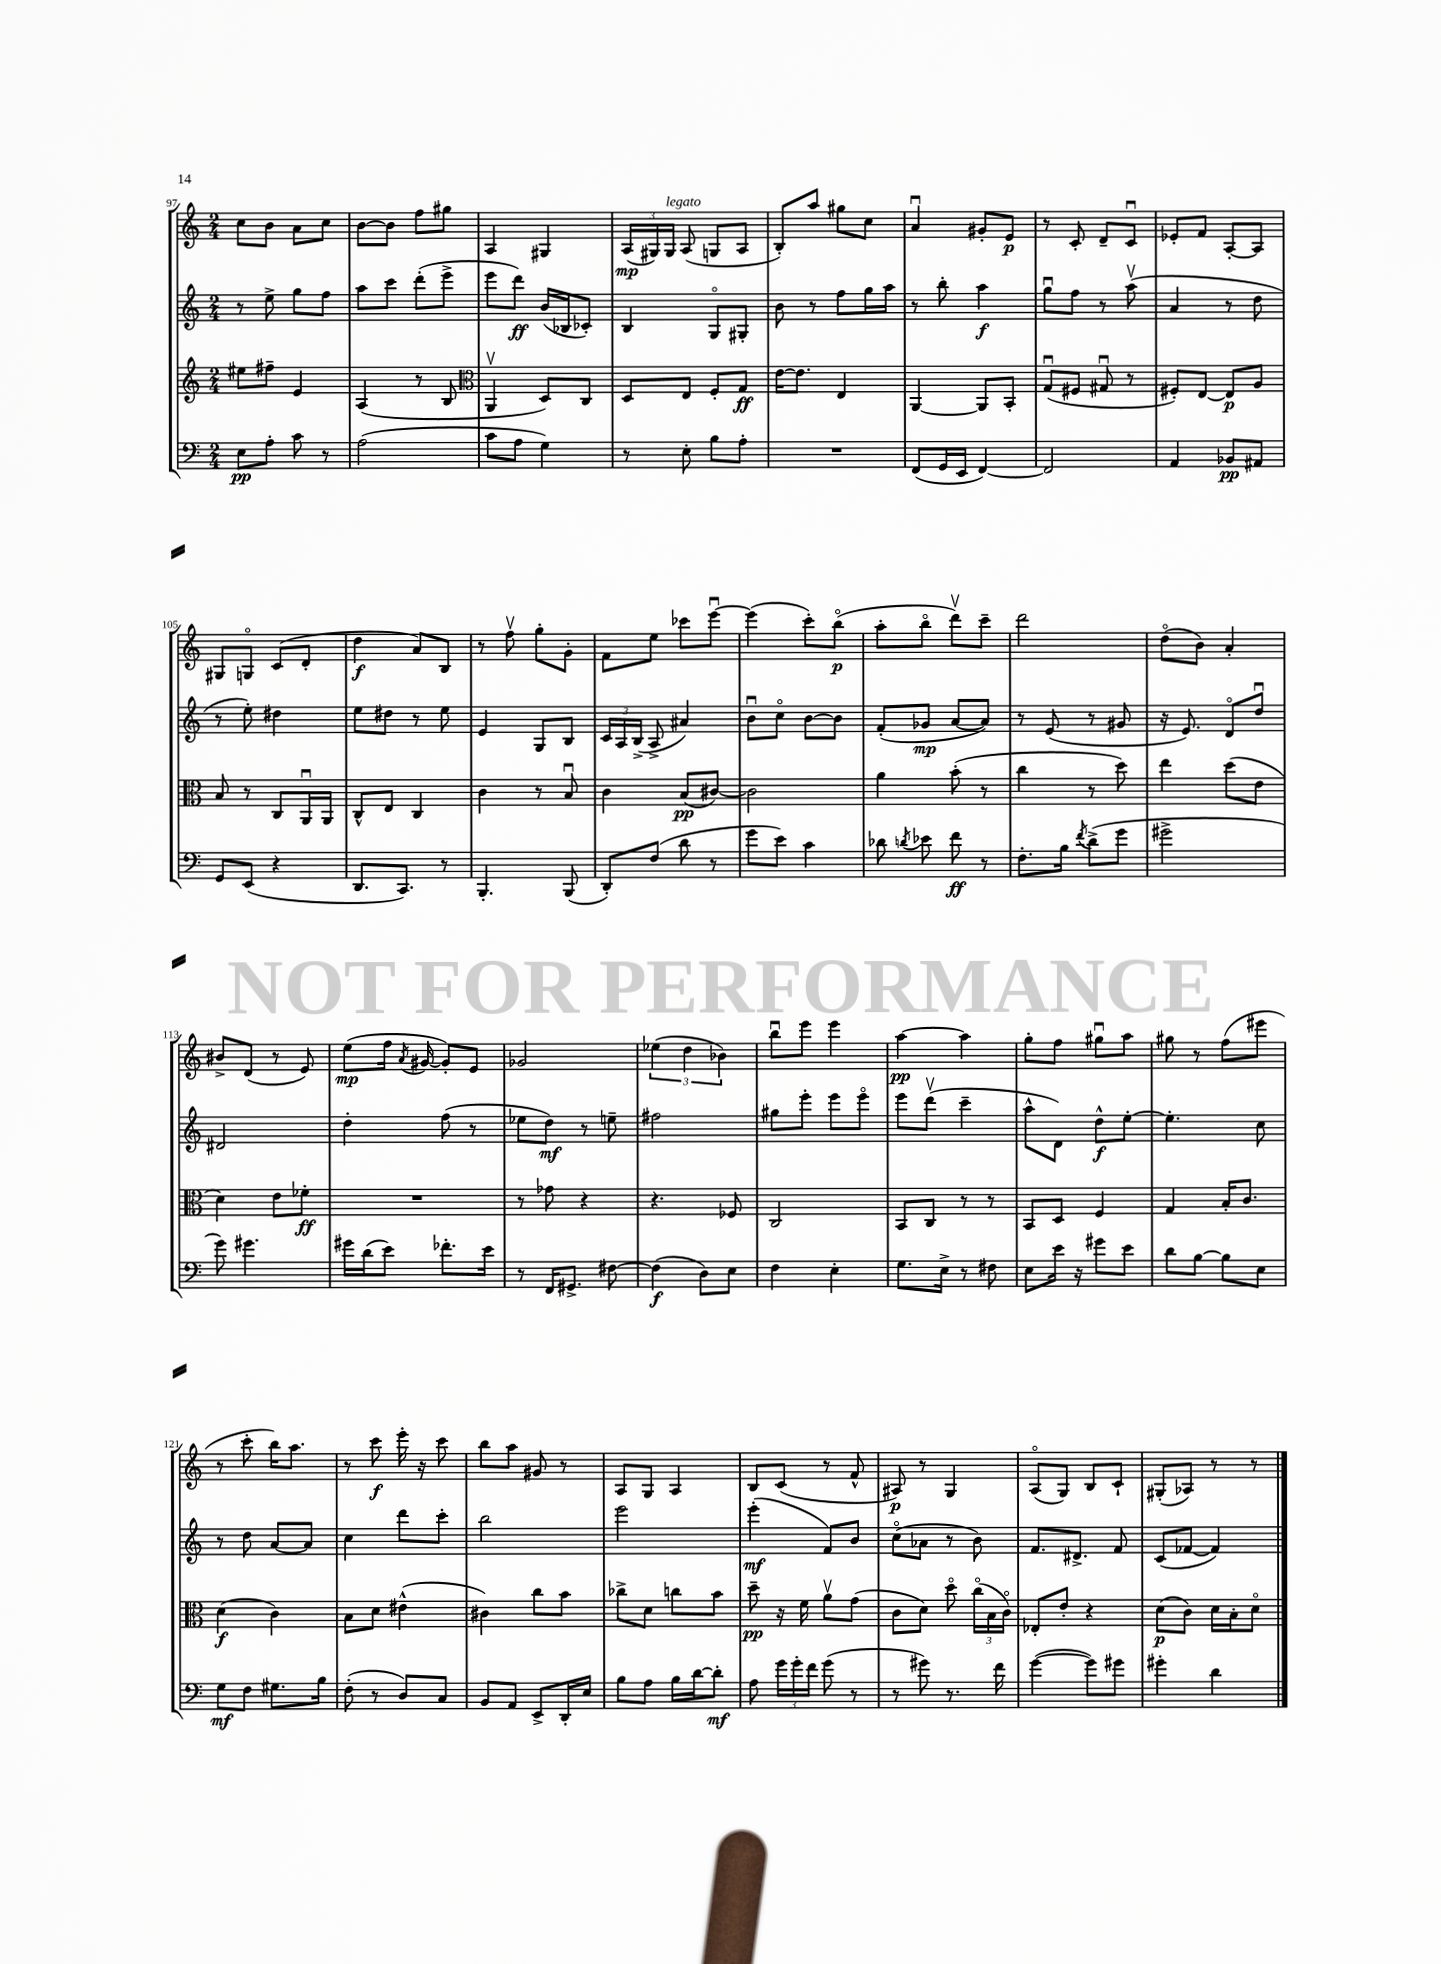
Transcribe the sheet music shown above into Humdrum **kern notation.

**kern	**kern	**kern	**kern
*staff4	*staff3	*staff2	*staff1
*clefF4	*clefG2	*clefG2	*clefG2
*k[]	*k[]	*k[]	*k[]
*M2/4	*M2/4	*M2/4	*M2/4
8E\L	8ee#\L	8r	8cc\L
8A'\J	8ff#~\J	8ee^\	8b\J
8c\	4e/	8gg\L	8a\L
8r	.	8ff\J	8cc\J
=	=	=	=
(2A\	(4A/	8aa\L	[8b\L
.	.	8ccc\J	8b\]J
.	8r	(8ddd'\L	8ff\L
.	8B/	8eee^\J	8gg#\J
=	=	=	=
*	*clefC3	*	*
8c\L	4AAv/	8eee\L	4A/
8A\J	.	8ddd\J)	.
4G\)	8D/L)	(16b/LL	4G#/
.	.	16B-/J	.
.	8C/J	8c-'/J)	.
=	=	=	=
8r	8D/L	4B/	(24A/LL
.	.	.	24G#/)
.	.	.	24G#/JJ
8E'\	8E/J	.	(8A/
8B\L	8F'/L	8Go/L	8G/L
8A'\J	8G/J	8G#'/J	8A/J
=	=	=	=
2r	[16e\LK	8b\	8B'/L)
.	8.e\]J	.	.
.	.	8r	8aa/J
.	4E/	8ff\L	8gg#\L
.	.	16gg\L	8cc\J
.	.	16aa\JJ	.
=	=	=	=
(8FF/L	[4AA/	8r	4au/
16GG/L	.	8bb'\	.
16EE/JJ	.	.	.
[4FF/)	8AA/]L	4aa\	8g#'/L
.	8BB'/J	.	8e/J
=	=	=	=
2FF/]	(8Gu/L	8ggu\L	8r
.	8F#/J	8ff\J	8c'/
.	8G#u/	8r	8d~/L
.	8r	(8aav\	8cu/J
=	=	=	=
4AA/	8F#'/L)	4a/	8e-'/L
.	[8E/J	.	8f/J
8BB-/L	8E/]L	8r	[8A'/L
8AA#/J	8A/J	8dd\	8A/]J
=	=	=	=
8GG/L	8B/	8r	8G#/L
(8EE/J	8r	8ee'\)	8Go/J
4r	8C/L	4dd#\	(8c/L
.	16AAu/L	.	8d'/J
.	16AA/JJ	.	.
=	=	=	=
8.DD/L	8C^^/L	8ee\L	4dd\
.	8E/J	8dd#\J	.
8.CC/J)	.	.	.
.	4C/	8r	8a/L)
8r	.	8ee\	8B/J
=	=	=	=
4.BBB'/	4c\	4e/	8r
.	.	.	8ffv\
.	8r	8G/L	8gg'\L
(8BBB/	8Bu/	8B/J	8g'\J
=	=	=	=
8DD'/L)	4c\	24c/LL	8f\L
.	.	24A/	.
.	.	(24B^/JJ	.
(8F/J	.	8A^/	8ee\J
8d\	(8B/L	4a#/)	8ccc-\L
8r	[8c#/J)	.	[8eeeu\J
=	=	=	=
8g\L	2c#\]	8bu\L	(4eee\]
8e\J)	.	8cco\J	.
4c\	.	[8b\L	8ccc'\L)
.	.	8b\]J	(8bbo\J
=	=	=	=
8d-\	4a\	(8f'/L	8aa'\L
8qd/	.	.	.
8e-\	.	8g-/J	8bbo\J
8f\	(8b'\	[8a/L	8dddv\L)
8r	8r	8a/]J)	8ccc~\J
=	=	=	=
8.F'\L	4cc\	8r	2ddd\
.	.	(8e/	.
16B\Jk	.	.	.
8qf/	.	.	.
(8d^\L	8r	8r	.
8g\J	8dd\)	8g#/	.
=	=	=	=
2g#^\	4ee\	16r	(8ddo\L
.	.	8.e/)	.
.	.	.	8b\J)
.	(8dd\L	8do/L	4a'/
.	8e\J	8ddu/J	.
=	=	=	=
8g\)	4d\)	2d#/	8b#^/L
4.g#\	.	.	(8d/J
.	8e\L	.	8r
.	8f-'\J	.	8e/)
=	=	=	=
16g#\LL	2r	4dd'\	(8ee\L
(16d\J	.	.	.
8e\J)	.	.	16ff\Jk
.	.	.	8qa/
.	.	.	[16g#/
8.f-'\L	.	(8ff\	8g#'/]L)
.	.	8r	8e/J
16e\Jk	.	.	.
=	=	=	=
8r	8r	8ee-\L	2g-/
16FF/LK	8g-\	8dd\J)	.
8.GG#^/J	.	.	.
.	4r	8r	.
[8F#\	.	8ee~\	.
=	=	=	=
(4F#\]	4.r	2ff#\	(6ee-\
.	.	.	6dd\
8D\L)	.	.	.
.	.	.	6b-\)
8E\J	8F-/	.	.
=	=	=	=
4F\	2C/	8gg#\L	8bbu\L
.	.	8eee'\J	8eee\J
4E'\	.	8eee\L	4eee\
.	.	8eeeo\J	.
=	=	=	=
8.G\L	8BB/L	8eee\L	[4aa\
.	8C/J	(8dddv\J	.
16E^\Jk	.	.	.
8r	8r	4ccc~\	4aa\]
8F#\	8r	.	.
=	=	=	=
8E\L	8BB/L	8aa^^\L	8gg'\L
16e\Jk	8D/J	8d\J)	8ff\J
16r	.	.	.
8g#\L	4F/	8dd^^\L	8gg#u\L
8e\J	.	[8ee'\J	8aa\J
=	=	=	=
8d\L	4G/	4.ee'\]	8gg#\
[8B\J	.	.	8r
8B\]L	16B'/LK	.	(8ff\L
.	8.c/J	.	.
8E\J	.	8cc\	8eee#\J
=	=	=	=
8G\L	(4d\	8r	8r
8F\J	.	8dd\	8ccc'\
8.G#\L	4c\)	[8a/L	16bb\LK)
.	.	.	8.aa\J
.	.	8a/]J	.
16B\Jk	.	.	.
=	=	=	=
(8F'\	8B\L	4cc\	8r
8r	8d\J	.	8ccc\
8D/L)	(4e#^^\	8ddd\L	16eee'\
.	.	.	16r
8C/J	.	8ccc'\J	8ccc\
=	=	=	=
8BB/L	4c#\)	2bb\	8bb\L
8AA/J	.	.	8aa\J
8EE^/L	8cc\L	.	8g#/
16DD'/L	8b\J	.	8r
16E/JJ	.	.	.
=	=	=	=
8B\L	8cc-^\L	2eee\	8A/L
8A\J	8d\J	.	8G/J
16B\LL	8cc\L	.	4A/
[16d\J	.	.	.
8d'\]J	8b\J	.	.
=	=	=	=
8A\	8dd~\	(4eee'\	8B/L
24g\LL	16r	.	(8c/J
24g'\	.	.	.
.	16f\	.	.
24f\JJ	.	.	.
(8g\	8av\L	8f/L)	8r
8r	(8g\J	8b/J	8f^^/
=	=	=	=
8r	8c\L	(8cco\L	8A#/)
8g#\)	8d\J)	8a-\J	8r
8.r	8ddo\	8r	4G/
.	(24cco\LL	8b\)	.
.	24B\	.	.
16f\	.	.	.
.	24co\JJ)	.	.
=	=	=	=
([4g\	8E-'/L	8.f/L	(8Ao/L
.	8e'/J	.	8G/J)
.	.	8.d#^/J	.
8g\]L)	4r	.	8B/L
8g#\J	.	8f/	8c`/J
=	=	=	=
4g#'\	(8d\L	(8c/L	(8G#'/L
.	8c\J)	[8f-/J	8A-/J)
4d\	16d\LL	4f-/])	8r
.	16B'\J	.	.
.	8do\J	.	8r
==	==	==	==
*-	*-	*-	*-
